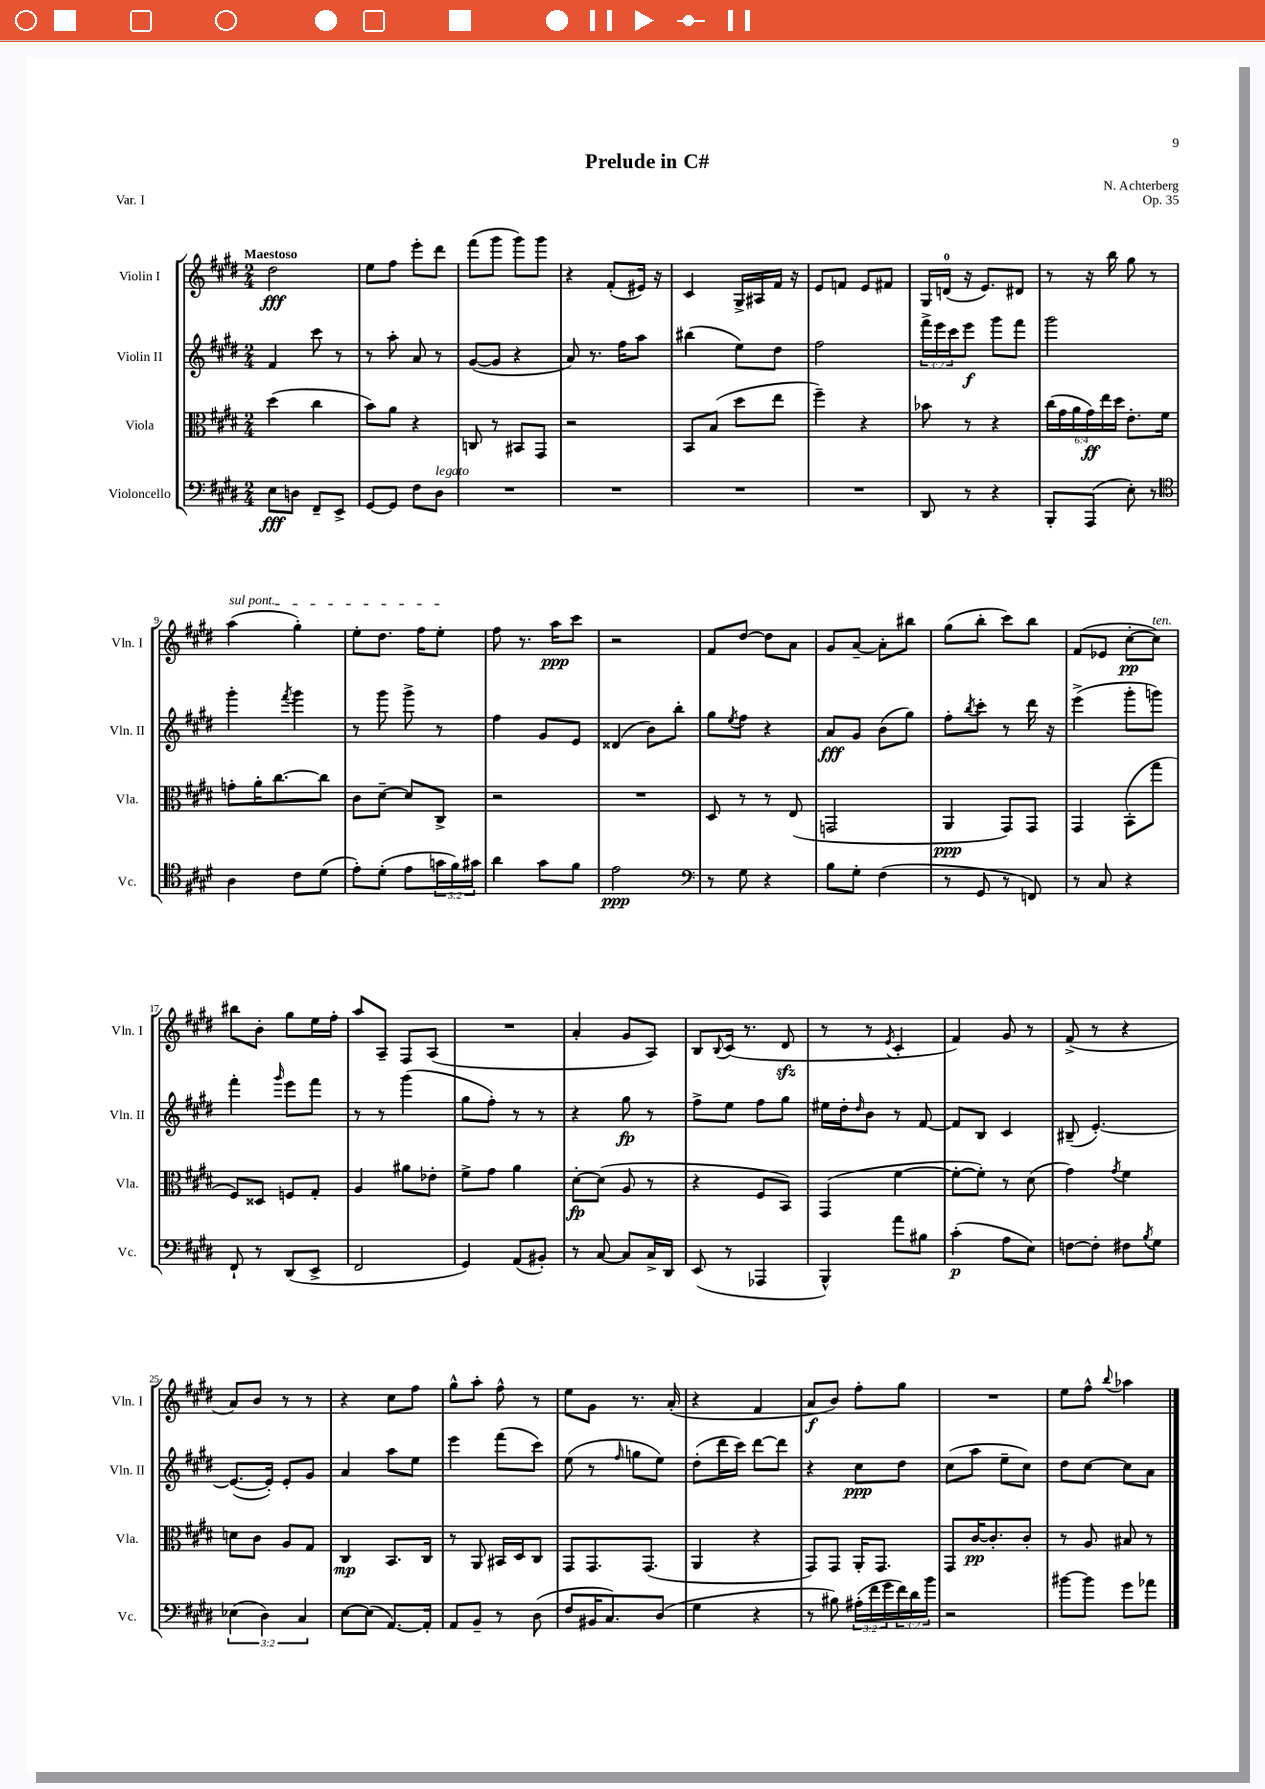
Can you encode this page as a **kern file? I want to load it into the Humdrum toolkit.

**kern	**kern	**kern	**kern
*staff4	*staff3	*staff2	*staff1
*clefF4	*clefC3	*clefG2	*clefG2
*k[f#c#g#d#]	*k[f#c#g#d#]	*k[f#c#g#d#]	*k[f#c#g#d#]
*M2/4	*M2/4	*M2/4	*M2/4
8E	(4dd#	4f#	2dd#
8D	.	.	.
8FF#~	4cc#	8ccc#	.
8EE^	.	8r	.
=	=	=	=
[8GG#	8b)	8r	8ee
8GG#]	8a	8aa'	8ff#
8F#	4r	8a	8eee'
8D#	.	8r	8ddd#
=	=	=	=
2r	8C	([8g#	(8fff#
.	8r	8g#]	8ggg#
.	8BB#	4r	8ggg#)
.	8GG#	.	8ggg#
=	=	=	=
2r	2r	8a)	4r
.	.	8.r	.
.	.	.	(8f#'
.	.	16ff#	.
.	.	8aa	16e#)
.	.	.	16r
=	=	=	=
2r	8BB	(4bb#	4c#
.	(8B	.	.
.	8dd#	8ee)	16G#^
.	.	.	16A#
.	8ee	8dd#	16f#
.	.	.	16r
=	=	=	=
2r	4ff#~)	2ff#	8e
.	.	.	8f
.	4r	.	8e
.	.	.	8f#
=	=	=	=
8DD#	8b-	24fff#^	16G#
.	.	24eee	.
.	.	.	(16d
.	.	24ccc#	.
8r	8r	8eee	16r
.	.	.	8.e)
4r	4r	8ggg#	.
.	.	8fff#	8d#
=	=	=	=
8BBB'	(24cc#	2ggg#	8r
.	24g#	.	.
.	24a	.	.
(8AAA	24g#)	.	16r
.	24ee	.	.
.	.	.	16bb
.	24dd#	.	.
8E')	8.e'	.	8gg#
8r	.	.	8r
.	16f#	.	.
=	=	=	=
*clefC4	*	*	*
4A	8g'	4ggg#'	(4aa
.	16a'	.	.
.	[8.cc#	.	.
.	.	8qfff#	.
8c#	.	4ggg#	4gg#')
(8d#	8cc#]	.	.
=	=	=	=
8e')	8c#	8r	8ee'
(8d#'	[8d#~	8ggg#	8.dd#
8e	8d#]	8ggg#^	.
.	.	.	16ff#
24g	8C#^	8r	8ee'
24f#)	.	.	.
24g#	.	.	.
=	=	=	=
4a	2r	4ff#	8ff#
.	.	.	8.r
8g#	.	8g#	.
.	.	.	16aa
8f#	.	8e	8ccc#
=	=	=	=
2e	2r	(4d##	2r
.	.	8b)	.
.	.	8bb'	.
=	=	=	=
*clefF4	*	*	*
8r	8D#	8gg#	8f#
.	.	8qee	.
8G#	8r	8ff#	[8dd#
4r	8r	4r	8dd#]
.	(8E	.	8a
=	=	=	=
8B	2GG	8a	8g#
8G#'	.	8g#	[8a~
(4F#	.	(8b	8a']
.	.	8gg#)	8bb#
=	=	=	=
8r	4AA	8ff#'	(8gg#
.	.	8qbb	.
8GG#	.	8ccc#'	8bb'
8r	8GG#)	8r	8ccc#)
8FF)	8GG#	16ddd#	8bb
.	.	16r	.
=	=	=	=
8r	4GG#	(4eee^	(8f#
8C#	.	.	8e-
4r	(8BB'	8ggg#'	[8cc#'
.	8gg#	8ggg)	8cc#])
=	=	=	=
8FF#`	8F#)	4fff#'	8bb#
8r	8D##	.	8b'
.	.	16qqggg#	.
(8DD#	8F	8eee	8gg#
8EE^	8G#'	8fff#	16ee
.	.	.	16ff#'
=	=	=	=
2FF#	4A	8r	8aa
.	.	8r	8A~
.	8a#	(4ggg#	8F#
.	8e-'	.	(8A
=	=	=	=
4GG#)	8f#^	8gg#	2r
.	8g#	8ff#')	.
(8AA	4a	8r	.
8BB#')	.	8r	.
=	=	=	=
8r	[8d#'	4r	4a'
[8C#	(8d#]	.	.
8C#]	8A	8gg#	8g#
16C#^	8r	8r	8A)
16DD#	.	.	.
=	=	=	=
(8EE	4r	8ff#^	8B
.	.	.	8qqB
8r	.	8ee	(16c#
.	.	.	8.r
4AAA-	8F#	8ff#	.
.	8BB)	8gg#	8d#
=	=	=	=
4BBB^^)	(4GG#	16ee#	8r
.	.	16dd#'	.
.	.	16qqdd#	.
.	.	8b	8r
.	.	.	8qe
8a	[4f#	8r	4c#'
8B#	.	[8f#	.
=	=	=	=
(4c#'	8f#'_	8f#]	4f#)
.	8f#'])	8B	.
8A	8r	4c#	8g#
8E)	(8d#	.	8r
=	=	=	=
[8F	4g#)	(8B#~	(8f#^
8F']	.	[4.e')	8r
.	8qg#	.	.
8F#	4f#	.	4r
8qB	.	.	.
8G#	.	.	.
=	=	=	=
(6E-	8d	(8.e_	8a)
.	8c#	.	8b
6D#)	.	.	.
.	.	16e'])	.
.	8A	8e'	8r
6C#	.	.	.
.	8G#	8g#	8r
=	=	=	=
[8E	4C#	4a	4r
(8E]	.	.	.
[8.AA)	8.BB	8aa	8cc#
.	.	8ee	8ff#
16AA']	16C#	.	.
=	=	=	=
8AA	8r	4eee	8gg#^^
8BB~	8AA	.	8aa'
8r	16BB#	(8fff#	8ff#^^
.	16D#	.	.
(8D#	8C#	8ccc#)	8r
=	=	=	=
8F#	8GG#	(8ee	8ee
16BB#	8.GG#	8r	8g#
8.C#)	.	.	.
.	.	16qqff#	.
.	.	8gg	8.r
.	(8.GG#	.	.
(8D#	.	8ee)	.
.	.	.	(16a'
=	=	=	=
4G#	4AA	(8dd#'	4r
.	.	16ddd#	.
.	.	16ccc#)	.
4r	4r	[8ddd#	4f#
.	.	8ddd#]	.
=	=	=	=
8r	8GG#)	4r	8a
8B#)	8GG#	.	8b)
(24A#'	16AA'	8cc#	8ff#'
24f#	.	.	.
.	8.GG#	.	.
24g#	.	.	.
24f#)	.	8dd#	8gg#
24d#	.	.	.
24b	.	.	.
=	=	=	=
2r	8GG#	(8cc#	2r
.	[16c#	8aa	.
.	8.c#']	.	.
.	.	8ee~	.
.	8c#'	8cc#)	.
=	=	=	=
[8b#	8r	8dd#	8ee
8b#]	8A	[8cc#	8ff#^^
.	.	.	8qqbb
8g#	8B#	8cc#]	4aa-
8a-	8r	8a	.
==	==	==	==
*-	*-	*-	*-
